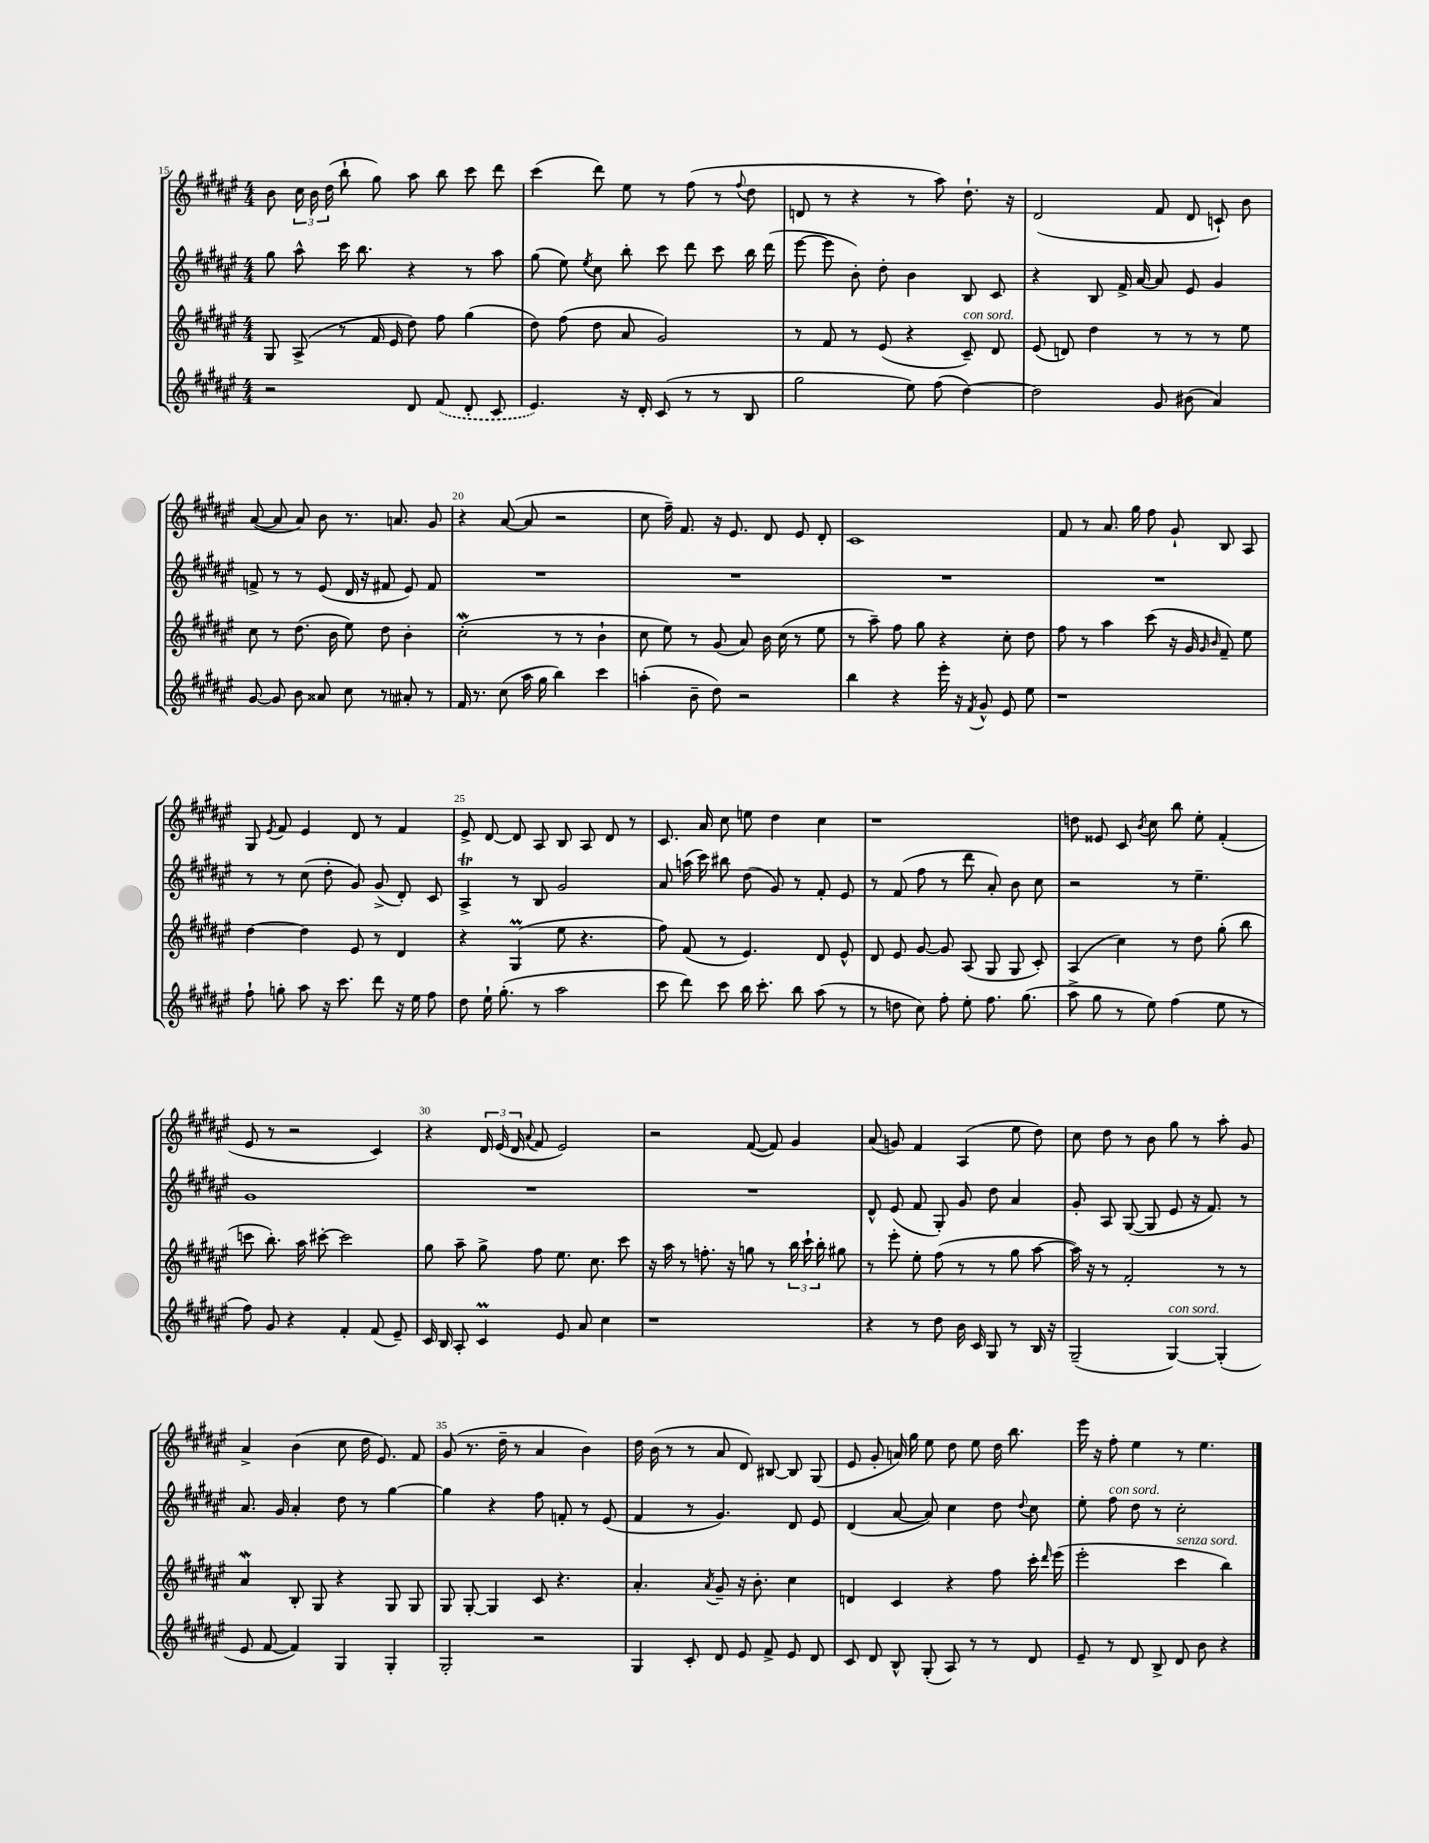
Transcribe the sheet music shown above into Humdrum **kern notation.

**kern	**kern	**kern	**kern
*part4	*part3	*part2	*part1
*staff4	*staff3	*staff2	*staff1
*clefG2	*clefG2	*clefG2	*clefG2
*k[f#c#g#d#a#e#]	*k[f#c#g#d#a#e#]	*k[f#c#g#d#a#e#]	*k[f#c#g#d#a#e#]
*M4/4	*M4/4	*M4/4	*M4/4
=15	=15	=15	=15
2r	8G#/	8gg#\	8b\
.	(8A#^/	8aa#^^\	24cc#\
.	.	.	24b\
.	.	.	(24dd#\
.	8r	16ccc#\	8bb`\
.	.	8.bb\	.
.	16f#/	.	8gg#\)
.	16e#/	.	.
8d#/	8dd#\)	4r	8aa#\
(8f#/	8ff#\	.	8bb\
8d#'/	(4gg#\	8r	8ccc#\
8c#/	.	8aa#\	8ddd#\
=16	=16	=16	=16
4.e#/)	8dd#\)	(8gg#\	(4ccc#\
.	(8ff#\	8ee#\)	.
.	.	8qee#/	.
.	8dd#\	8cc#\	8ddd#\)
16r	8a#/	8bb'\	8ee#\
16d#'/	.	.	.
(8c#/	2g#/)	8ccc#\	8r
8r	.	8ddd#\	(8ff#\
8r	.	8ccc#\	8r
.	.	.	8qqff#/
8B/	.	16bb\	8dd#\
.	.	(16ddd#\	.
=17	=17	=17	=17
2gg#\	8r	[8eee#\	8dn/
.	8f#/	8eee#\]	8r
.	8r	8b'\)	4r
.	(8e#/	8dd#'\	.
8ee#\)	4r	4b\	8r
(8ff#\	.	.	8aa#\)
!	!LO:TX:a:i:t=con sord.	!	!
[4dd#\)	8c#~/)	8B/	8.dd#`\
.	8d#/	8c#/	.
.	.	.	16r
=18	=18	=18	=18
2dd#\]	(8e#/	4r	(2d#/
.	8dn/)	.	.
.	4dd#\	8B/	.
.	.	16f#^/	.
.	.	[16a#/	.
8g#/	8r	8a#/]	8f#/
(8b#X\	8r	8e#/	8d#/
4a#/)	8r	4g#/	8cn`/)
.	8ee#\	.	8b\
!!LO:LB:g=z
=19	=19	=19	=19
[8g#/	8cc#\	8fn^/	([8a#/
8g#/]	8r	8r	8a#/]
8b\	(8.dd#\	8r	8a#/)
8a##X/	.	(8e#/	8b\
.	16b\	.	.
8cc#\	8ee#\)	16d#/	8.r
.	.	16r	.
8r	8dd#\	8f#X/	.
.	.	.	8.an/
8a#X'/	4b'\	8e#/)	.
8r	.	8f#/	8g#/
=20	=20	=20	=20
16f#/	(2cc#W'\	1r	4r
8.r	.	.	.
(8cc#\	.	.	([8a#/
16aa#\	.	.	8a#/]
16gg#\	.	.	.
4bb\)	8r	.	2r
.	8r	.	.
4ccc#\	4b`\	.	.
=21	=21	=21	=21
(4aan'\	8cc#\	1r	8cc#\
.	8ee#\)	.	16ff#~\)
.	.	.	8.f#/
8b~\	8r	.	.
8dd#\)	(8g#/	.	16r
.	.	.	8.e#/
2r	8a#/)	.	.
.	16b\	.	8d#/
.	(16cc#\	.	.
.	8r	.	8e#/
.	8ee#\	.	8d#'/
=22	=22	=22	=22
4bb\	8r	1r	1c#
.	8aa#~\)	.	.
4r	8ff#\	.	.
.	8gg#\	.	.
16eee#'\	4r	.	.
16r	.	.	.
8qf#/	.	.	.
8g#^^/	.	.	.
8e#/	8cc#'\	.	.
8ee#\	8dd#\	.	.
=23	=23	=23	=23
1r	8ff#\	1r	8f#/
.	8r	.	8r
.	4aa#\	.	8.a#/
.	.	.	16gg#\
.	(8ccc#\	.	8ff#\
.	16r	.	8g#`/
.	16g#/	.	.
.	16qqg#/	.	.
.	16qqb/	.	.
.	8f#~/)	.	8B/
.	8ee#\	.	8A#/
!!LO:LB:g=z
=24	=24	=24	=24
8ff#`\	[4dd#\	8r	8G#/
.	.	.	8qe#/
8ggn'\	.	8r	8f#/
8aa#\	4dd#\]	(8cc#\	4e#/
16r	.	8dd#'\	.
8.ccc#\	.	.	.
.	8e#/	8g#/)	8d#/
8ddd#\	8r	(8g#^/	8r
16r	4d#/	8d#'/)	4f#/
16ee#\	.	.	.
8ff#\	.	8c#/	.
=25	=25	=25	=25
8dd#\	4r	4A#t^/	8e#^/
16ee#`\	.	.	[8d#/
(8.gg#'\	.	.	.
.	(4G#M/	8r	8d#/]
8r	.	8B/	8A#/
2aa#\	8ee#\	2g#/	8B/
.	4.r	.	8A#/
.	.	.	8d#/
.	.	.	8r
=26	=26	=26	=26
8ccc#\	8ff#\)	8a#/	8.c#/
8ddd#\)	(8f#/	(16aan\	.
.	.	16ccc#\)	16a#/
8ccc#\	8r	8bb#X\	8cc#\
16bb\	4.e#/)	(8dd#\	8een\
8.ccc#'\	.	.	.
.	.	8g#/)	4dd#\
8bb\	.	8r	.
(8aa#\	8d#/	8f#'/	4cc#\
8r	8e#^^/	8e#/	.
=27	=27	=27	=27
8r	8d#/	8r	1r
8ddn\	8e#/	(8f#/	.
8cc#\)	[8g#/	8ff#\	.
8ff#'\	8g#/]	8r	.
8ee#'\	(8A#/	8ddd#\	.
8.ff#\	8G#/	8a#'/)	.
.	8G#/	8b\	.
(8.gg#\	.	.	.
.	8c#'/)	8cc#\	.
=28	=28	=28	=28
8aa#^\	(4A#/	2r	8ddn\
8gg#\	.	.	8e##X/
8r	4cc#\)	.	8c#/
.	.	.	8qb/
8ee#\)	.	.	8cc#\
(4ff#\	8r	8r	8bb\
.	8dd#\	4.ee#~\	8ee#'\
8ee#\	(8gg#'\	.	(4f#'/
8r	8bb\	.	.
!!LO:LB:g=z
=29	=29	=29	=29
8ff#\)	8cccn\	1g#	8e#/
8g#/	8.bb'\)	.	8r
4r	.	.	2r
.	16aa#\	.	.
.	[8ccc#X'\	.	.
4f#'/	2ccc#\]	.	.
(8f#/	.	.	4c#/)
8e#~/)	.	.	.
=30	=30	=30	=30
16c#/	8gg#\	1r	4r
16B/	.	.	.
8A#'/	8aa#~\	.	.
4c#M/	8gg#^\	.	24d#/
.	.	.	(24e#/
.	.	.	24d#/
.	.	.	8qqa#/
.	8ff#\	.	8f#/
8e#/	8.ee#\	.	2e#/)
8a#/	.	.	.
.	8.cc#\	.	.
4cc#\	.	.	.
.	8ccc#\	.	.
=31	=31	=31	=31
1r	16r	1r	2r
.	16aa#\	.	.
.	8r	.	.
.	8.ffn'\	.	.
.	16r	.	.
.	8ggn\	.	([8f#/
.	8r	.	8f#/])
.	24bb\	.	4g#/
.	24ccc#`\	.	.
.	24bb'\	.	.
.	8gg#X\	.	.
=32	=32	=32	=32
4r	8r	8d#^^/	(8a#/
.	8eee#'\	(8e#/	8gn/)
8r	8ee#'\	8f#/	4f#/
8dd#\	(8ff#\	8G#'/)	.
16b\	8r	8g#/	(4A#/
16c#/	.	.	.
8G#/	8r	8dd#\	.
8r	8gg#\	4a#/	8ee#\
16B/	[8aa#\	.	8dd#\)
16r	.	.	.
=33	=33	=33	=33
(2G#~/	16aa#\])	8g#'/	8cc#\
.	16r	.	.
.	8r	8A#/	8dd#\
.	2f#'/	([8G#/	8r
.	.	8G#/]	8b\
!LO:TX:a:i:t=con sord.	!	!	!
[4G#/)	.	8e#/	8gg#\
.	.	16r	8r
.	.	8.f#/)	.
(4G#'/]	8r	.	8aa#'\
.	8r	8r	8g#/
!!LO:LB:g=z
=34	=34	=34	=34
8e#/	4a#W/	8.a#/	4a#^/
[8f#/	.	.	.
.	.	16g#/	.
4f#/])	8B'/	4a#'/	(4b\
.	8G#/	.	.
4G#/	4r	8dd#\	8cc#\
.	.	8r	16dd#\
.	.	.	8.e#/)
4G#'/	8G#/	[4gg#\	.
.	8G#/	.	8f#/
=35	=35	=35	=35
2G#'/	8G#/	4gg#\]	(8g#/
.	[8G#'/	.	8.r
.	4G#/]	4r	.
.	.	.	16dd#~\
.	.	.	8r
2r	8c#/	8ff#\	4a#/
.	4.r	8fn'/	.
.	.	8r	4b\)
.	.	(8e#/	.
=36	=36	=36	=36
4G#/	4.a#'/	4f#/	16dd#\
.	.	.	(16b\
.	.	.	8r
8c#'/	.	8r	8r
.	8qa#/	.	.
8d#/	8g#~/	4.g#/)	8a#/
8e#/	16r	.	8d#/)
.	8.b'\	.	.
8f#^/	.	.	[8B#X/
8e#/	4cc#\	8d#/	8B#/]
8d#/	.	8e#/	(8G#/
=37	=37	=37	=37
8c#/	4dn/	(4d#/	8e#/
8d#/	.	.	8g#'/
8B^^/	4c#/	[8a#/	16an/)
.	.	.	16gg#\
(8G#'/	.	8a#/])	8ee#\
8A#/)	4r	4cc#\	8dd#\
8r	.	.	8ee#\
8r	8ff#\	8dd#\	16dd#\
.	.	.	8.bb\
.	.	8qqdd#/	.
8d#/	16ccc#'\	8cc#\	.
.	16qqddd#/	.	.
.	(16eee#\	.	.
=38	=38	=38	=38
8e#~/	2eee#'\	8ee#'\	16eee#\
.	.	.	16r
!	!	!LO:TX:a:i:t=con sord.	!
8r	.	8ff#\	8ff#'\
8d#/	.	8dd#\	4ee#\
8B^/	.	8r	.
!	!LO:TX:a:i:t=senza sord.	!	!
8d#/	4ccc#\	2cc#'\	8r
8b\	.	.	4.ee#\
4r	4bb\)	.	.
==	==	==	==
*-	*-	*-	*-
